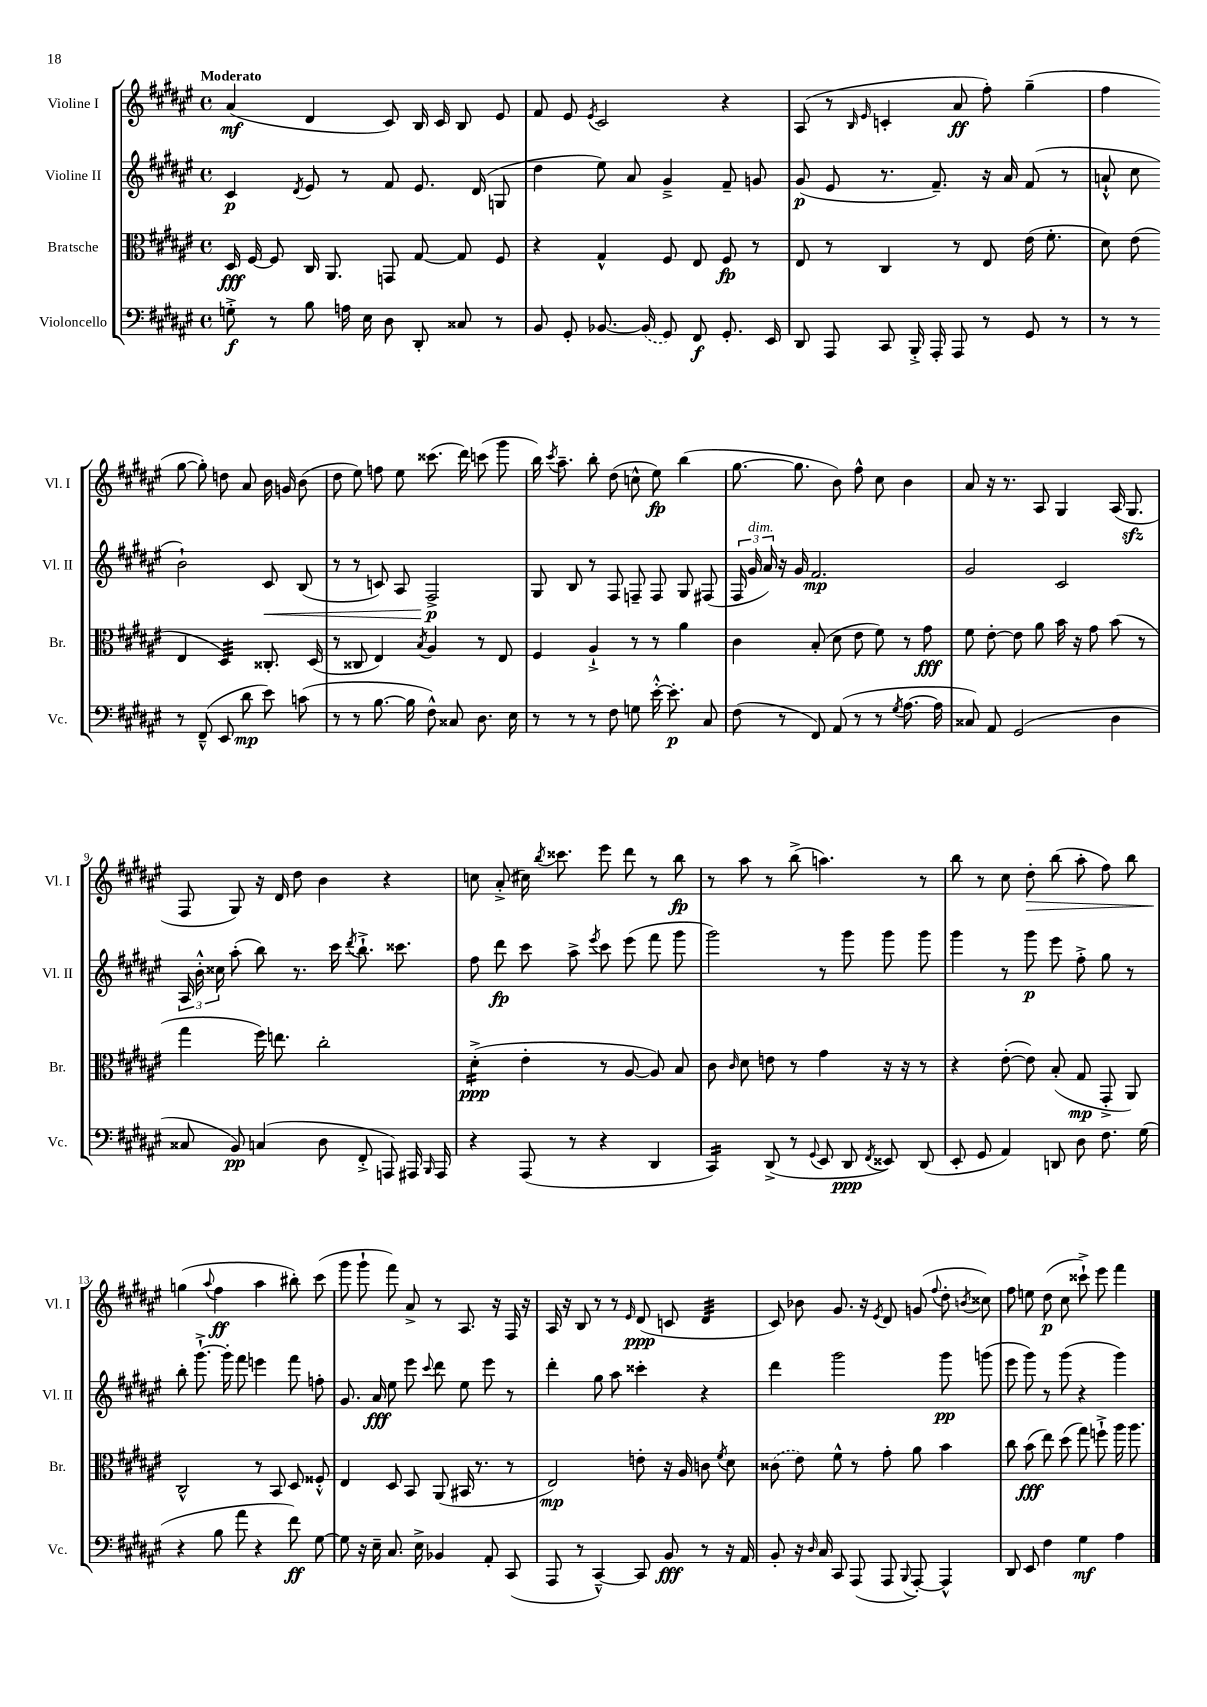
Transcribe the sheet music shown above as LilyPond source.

<<
\new StaffGroup <<
\new Staff = "s0" \with { instrumentName = "Violine I" shortInstrumentName = "Vl. I" } {
    \clef treble \key fis \major \defaultTimeSignature \time 4/4 \tempo "Moderato"
    \autoBeamOff ais'4\mf( dis'4 cis'8) b16 cis'16 b8 eis'8 |
    fis'8 eis'8 \acciaccatura { eis'8 } cis'2 r4 |
    ais8( r8 \grace { b16 eis'16 } c'4-. ais'8\ff fis''8-.) gis''4--( |
    fis''4 gis''8~ gis''8-.) d''8 ais'8 b'16 g'16 b'8( |
    dis''8 eis''8) f''8 eis''8 cisis'''8.( dis'''16) c'''8( gis'''8 |
    b''16) \acciaccatura { cis'''8 } ais''8.-- b''8-. dis''8( c''8-^ eis''8\fp) b''4( |
    gis''8.~ gis''8. b'8) fis''8-^ cis''8 b'4 |
    ais'8 r16 r8. ais8 gis4 ais16( gis8.\sfz |
    fis8 gis8) r16 dis'16 dis''8 b'4 r4 |
    c''8 ais'8-.->( cis''16) \acciaccatura { b''8 } cisis'''8. eis'''8 dis'''8 r8 b''8\fp |
    r8 ais''8 r8 b''8->( a''4.) r8 |
    b''8 r8 cis''8 dis''8-.\> b''8( ais''8-. fis''8) b''8 |
    g''4\!( \appoggiatura { ais''8 } fis''4\ff ais''4 bis''8-.) cis'''8( |
    gis'''8 gis'''8-! fis'''8) ais'8-> r8 ais8. r16 fis16 r16 |
    ais16 r16 b8 r8 r8 \grace { eis'16 } dis'8\ppp( c'8 dis'4:32 |
    cis'8) bes'8 gis'8. r16 \acciaccatura { eis'8 } dis'8 g'8( \appoggiatura { fis''8 } dis''8-. \acciaccatura { b'8 } cisis''8) |
    fis''8 e''8 dis''8\p( cis''8 cisis'''8-!->) eis'''8 fis'''4 \bar "|." |
}
\new Staff = "s1" \with { instrumentName = "Violine II" shortInstrumentName = "Vl. II" } {
    \clef treble \key fis \major \defaultTimeSignature \time 4/4
    \autoBeamOff cis'4\p \acciaccatura { dis'8 } eis'8 r8 fis'8 eis'8. dis'16( g8 |
    dis''4 eis''8) ais'8 gis'4---> fis'8-- g'8 |
    gis'8\p( eis'8 r8. fis'8.--) r16 ais'16 fis'8( r8 |
    a'8-!-^ cis''8 b'2-!) cis'8\< b8( |
    r8 r8 c'8) ais8 fis2->\p\! |
    gis8 b8 r8 fis8 f8-- f8 gis8 fis8( |
    \tuplet 3/2 { fis16 gis'16^\markup { \italic "dim." } ais'16) } r16 gis'16 fis'2.\mp |
    gis'2 cis'2 |
    \tuplet 3/2 { ais16 b'16-.-^ cisis''16 } ais''8-.( b''8) r8. cis'''16 \acciaccatura { dis'''8 } b''8.-!-> cisis'''8. |
    fis''8 dis'''8\fp cis'''8 ais''8-> \acciaccatura { eis'''8 } cis'''8 eis'''8( fis'''8 gis'''8 |
    gis'''2) r8 gis'''8 gis'''8 gis'''8 |
    gis'''4 r8 gis'''8\p eis'''8 fis''8-.-> gis''8 r8 |
    b''8-. gis'''8.~-!-> gis'''16-. fis'''8 e'''4 fis'''8 f''8-. |
    gis'8. ais'16\fff eis''8 eis'''8 \appoggiatura { cis'''8 } dis'''8 eis''8 eis'''8 r8 |
    dis'''4-. gis''8 ais''8 cisis'''4-. r4 |
    dis'''4 gis'''2 gis'''8\pp g'''8( |
    eis'''8 gis'''8) r8 gis'''8( r4 gis'''4) \bar "|." |
}
\new Staff = "s2" \with { instrumentName = "Bratsche" shortInstrumentName = "Br." } {
    \clef alto \key fis \major \defaultTimeSignature \time 4/4
    \autoBeamOff dis16\fff fis16~ fis8 cis16 ais,8. g,8 gis8~ gis8 fis8 |
    r4 gis4-^ fis8 eis8 fis8\fp r8 |
    eis8 r8 cis4 r8 eis8 eis'16( fis'8.-. |
    dis'8) eis'8( eis4 dis4:32) cisis8.-. dis16( |
    r8 cisis8 eis4) \acciaccatura { b8 } ais4 r8 eis8 |
    fis4 ais4-!-> r8 r8 ais'4 |
    cis'4 b8-.( dis'8 eis'8 fis'8) r8 gis'8\fff |
    fis'8 eis'8~-. eis'8 ais'8 b'16 r16 gis'8 b'8( r8 |
    gis''4 fis''16) e''8. cis''2-. |
    dis'4:16-.->\ppp( eis'4-. r8 ais8~ ais8) b8 |
    cis'8 \grace { cis'16 } dis'8 e'8 r8 gis'4 r16 r16 r8 |
    r4 eis'8~-.( eis'8) b8-.( gis8\mp gis,8-.-> ais,8) |
    cis2-^ r8 b,8 dis8 fisis8-.-^ |
    eis4 dis8 b,8 ais,8( bis,16 r8. r8 |
    eis2\mp) e'8-. r16 ais16 c'8 \acciaccatura { fis'8 } dis'8 |
    \once \slurDashed cisis'8( eis'8) fis'8-^ r8 gis'8-. ais'8 b'4 |
    cis''8 b'8\fff( eis''8) dis''8( gis''8) f''8-!-> ais''16 ais''8. \bar "|." |
}
\new Staff = "s3" \with { instrumentName = "Violoncello" shortInstrumentName = "Vc." } {
    \clef bass \key fis \major \defaultTimeSignature \time 4/4
    \autoBeamOff g8-.->\f r8 b8 a16 eis16 dis8 dis,8-. cisis8 r8 |
    b,8 gis,8-. bes,8.~ \once \slurDashed bes,16( gis,8) fis,8\f gis,8.-. eis,16 |
    dis,8 ais,,8 cis,8 b,,16-.-> ais,,16-. ais,,8 r8 gis,8 r8 |
    r8 r8 r8 fis,8---^( eis,8 dis'8\mp eis'8) c'8( |
    r8 r8 b8.~ b16 fis8-^) cisis8 dis8. eis16 |
    r8 r8 r8 fis8 g8 eis'16~-.-^ eis'8.-.\p cis8 |
    fis8( r8 fis,8) ais,8( r8 r8 \acciaccatura { gis8 } ais8.~ ais16 |
    cisis8) ais,8 gis,2( dis4 |
    cisis8 b,8\pp) c4( dis8 fis,8-.-> a,,8) ais,,16 \grace { b,,16 } ais,,16 |
    r4 ais,,8( r8 r4 dis,4 |
    cis,4:16) dis,8->( r8 \appoggiatura { gis,8 } eis,8 dis,8\ppp \acciaccatura { fis,8 } eisis,8) dis,8( |
    eis,8-. gis,8 ais,4) d,8 dis8 fis8. gis16( |
    r4 b8 ais'8 r4 fis'8\ff) gis8~ |
    gis8 r16 eis16-- cis8. eis16-> bes,4 ais,8-. cis,8( |
    ais,,8 r8 cis,4~---^) cis,8 b,8\fff r8 r16 ais,16 |
    b,8-. r16 \grace { dis16 } cis16 cis,8 ais,,8( ais,,8 \appoggiatura { b,,8 } ais,,8~-.) ais,,4-^ |
    dis,8 eis,8 fis4 gis4\mf ais4 \bar "|." |
}
>>
>>
